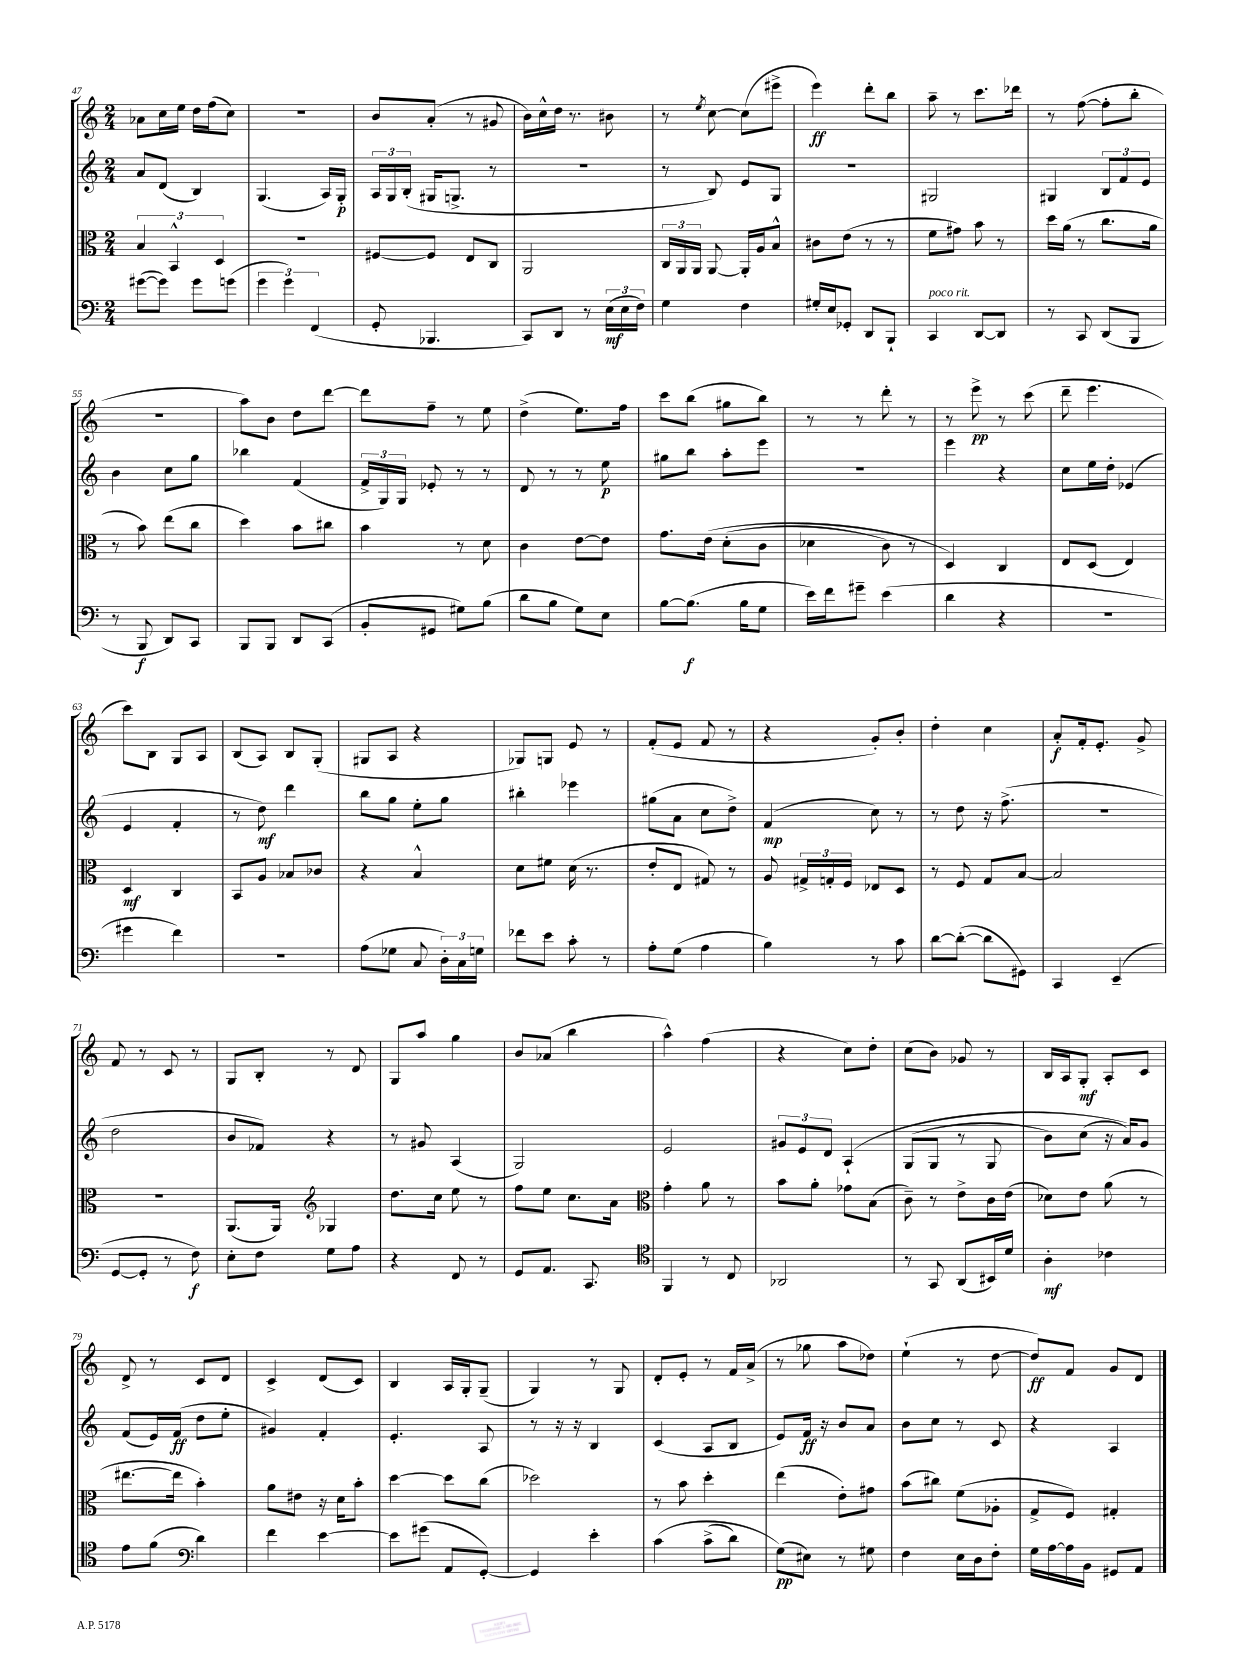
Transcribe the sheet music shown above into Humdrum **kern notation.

**kern	**kern	**kern	**kern
*staff4	*staff3	*staff2	*staff1
*clefF4	*clefC3	*clefG2	*clefG2
*k[]	*k[]	*k[]	*k[]
*M2/4	*M2/4	*M2/4	*M2/4
([8g#\L	6B/	8a/L	8a-\L
8g#\]J)	.	(8d/J	16cc\L
.	6BB^^/	.	.
.	.	.	16ee\JJ
8g#\L	.	4B/)	16dd\LL
.	.	.	(16ff\J
.	6D/	.	.
(8g\J	.	.	8cc\J)
=	=	=	=
6g\	2r	(4.G/	2r
6g\)	.	.	.
(6FF/	.	.	.
.	.	16A/LL)	.
.	.	16G'/JJ	.
=	=	=	=
8GG'/	[8F#/L	24A/LL	8b/L
.	.	24G/	.
.	.	(24B'/JJ	.
4.BBB-/	8F#/]J	16G#/LK	(8a'/J
.	.	8.G^/J	.
.	8E/L	.	8r
.	8C/J	8r	8g#/
=	=	=	=
8CC/L)	2AA/	2r	16b\LL)
.	.	.	16cc^^\
8DD/J	.	.	16dd\JJ
.	.	.	8.r
8r	.	.	.
(24E\LL	.	.	8b#\
24E\	.	.	.
24F\JJ)	.	.	.
=	=	=	=
4G\	24C/LL	8r	8r
.	24AA/	.	.
.	24AA/JJ	.	.
.	.	.	8qee/
.	[8AA/	8B/)	[8cc\
4F\	16AA'/]LL	8e/L	(8cc\]L
.	16A/J	.	.
.	8B^^/J	8G/J	8eee#^\J
=	=	=	=
16G#'/LL	8c#\L	2r	4eee\)
16E/J	.	.	.
8GG-'/J	(8e\J	.	.
8DD/L	8r	.	8ddd'\L
8BBB`/J	8r	.	8bb\J
=	=	=	=
4CC/	8f\L	2G#/	8aa~\
.	8g#\J)	.	8r
[8DD/L	8b\	.	8.ccc\L
8DD/]J	8r	.	.
.	.	.	16ddd-\Jk
=	=	=	=
8r	16dd\LL	4G#/	8r
.	(16a\JJ	.	.
8CC/	8r	.	([8ff\
(8DD/L	8.cc\L	12B/L	8ff'\]L
.	.	12f/	.
8BBB/J	.	.	8bb'\J
.	.	12e/J	.
.	16a\Jk	.	.
=	=	=	=
8r	8r	4b\	2r
8BBB/	8b\)	.	.
8DD/L)	(8ee\L	8cc\L	.
8CC/J	8cc\J	8gg\J	.
=	=	=	=
8BBB/L	4dd\)	4bb-\	8aa\L)
8BBB/J	.	.	8b\J
8DD/L	8b\L	(4f/	8dd\L
(8CC/J	8cc#\J	.	[8ddd\J
=	=	=	=
8BB'/L	4b\	24f^/LL	8ddd\]L
.	.	24G/)	.
.	.	24G/JJ	.
8GG#/J	.	8e-'/	8ff~\J
8G#\L)	8r	8r	8r
(8B\J	8d\	8r	8ee\
=	=	=	=
8d\L	4c\	8d/	(4dd^\
8B\J	.	8r	.
8G\L)	[8e\L	8r	8.ee\L)
8E\J	8e\]J	8ee\	.
.	.	.	16ff\Jk
=	=	=	=
[8B\L	8.g\L	8gg#\L	8ccc\L
(8.B\]J	.	8bb\J	(8bb\J
.	&(16e\Jk	.	.
.	(8d'\L	8aa'\L	8gg#\L
16B\LK	.	.	.
8G\J	8c\J	8eee\J	8bb\J)
=	=	=	=
16e\LL)	4d-\	2r	8r
16f\J	.	.	.
8g#~\J	.	.	8r
(4e\	8c\)	.	8ddd'\
.	8r	.	8r
=	=	=	=
4d\	4D/&)	4eee\	8r
.	.	.	8eee^\
4r	4C/	4r	8r
.	.	.	(8ccc\
=	=	=	=
2r	8E/L	8cc\L	8ddd~\
.	(8D/J	16ee\L	4.eee\
.	.	16dd'\JJ	.
.	4E/)	(4e-/	.
=	=	=	=
4g#\	4D/	4e/	8ccc\L)
.	.	.	8B\J
4f\)	4C/	4f'/	8G/L
.	.	.	8A/J
=	=	=	=
2r	8BB/L	8r	(8B/L
.	8A/J	8dd\)	8A/J)
.	8B-/L	4ddd\	8B/L
.	8c-/J	.	(8G'/J
=	=	=	=
(8A\L	4r	8bb\L	8G#/L
8G-\J	.	8gg\J	8A/J
8C/	4B^^/	8ee'\L	4r
24D'\LL)	.	8gg\J	.
24C\	.	.	.
24G\JJ	.	.	.
=	=	=	=
8f-\L	8d\L	4bb#'\	8G-/L)
8e\J	8f#\J	.	8G/J
8c'\	(16d\	4eee-\	8e/
.	8.r	.	.
8r	.	.	8r
=	=	=	=
8A'\L	8e'/L	(8gg#\L	(8f'/L
(8G\J	8E/J	8a\J	8e/J
4A\	8G#/)	8cc\L	8f/
.	8r	8dd^\J)	8r
=	=	=	=
4B\)	8A/	(4f/	4r
.	24G#^/LL	.	.
.	24G'/	.	.
.	24F/JJ	.	.
8r	8E-/L	8cc\)	8g'/L)
8c\	8D/J	8r	8b'/J
=	=	=	=
[8d\L	8r	8r	4dd'\
(8d'\_J	8F/	8dd\	.
8d\]L	8G/L	16r	4cc\
.	.	(8.ff^\	.
8GG#\J)	[8B/J	.	.
=	=	=	=
4CC/	2B/]	2r	8a'/L
.	.	.	16f'/k
.	.	.	8.e'/J
(4EE~/	.	.	.
.	.	.	8g^/
=	=	=	=
[8GG/L	2r	2dd\	8f/
8GG'/]J	.	.	8r
8r	.	.	8c/
8F\)	.	.	8r
=	=	=	=
8E'\L	(8.AA/L	8b/L	8G/L
8F\J	.	8f-/J)	8B'/J
.	16AA/Jk)	.	.
*	*clefG2	*	*
8G\L	4G-/	4r	8r
8A\J	.	.	8d/
=	=	=	=
4r	8.dd\L	8r	8G/L
.	.	8g#/	8aa/J
.	16cc\Jk	.	.
8FF/	8ee\	(4A/	4gg\
8r	8r	.	.
=	=	=	=
8GG/L	8ff\L	2G/)	8b/L
8.AA/J	8ee\J	.	(8a-/J
.	8.cc\L	.	4bb\
8.CC/	.	.	.
.	16a\Jk	.	.
=	=	=	=
*clefC4	*clefC3	*	*
4FF/	4g'\	2e/	4aa^^\)
8r	8a\	.	(4ff\
8C/	8r	.	.
=	=	=	=
2AA-/	8b\L	12g#/L	4r
.	.	12e/	.
.	8a'\J	.	.
.	.	12d/J	.
.	8g-\L	&(4A`/	8cc\L)
.	(8B\J	.	8dd'\J
=	=	=	=
8r	8c~\)	(8G/L	(8cc\L
8GG/	8r	8G/J	8b\J)
(8AA/L	8e^\L	8r	8g-/
16BB#/L)	16c\L	8G/	8r
16d/JJ	(16e\JJ	.	.
=	=	=	=
4A'\	8d-\L)	8b\L)	16B/LL
.	.	.	16A/J
.	8e\J	(8cc\J	8G'/J
4c-\	(8a\	16r	8A'/L
.	.	16a/LK)&)	.
.	8r	8g/J	8c/J
=	=	=	=
8e\L	[8.ee#\L	(8f/L	8d^/
(8f\J	.	16e/L)	8r
.	16ee#\]Jk	(16f/JJ	.
*clefF4	*	*	*
4d\)	4b'\)	8dd\L	8c/L
.	.	8ee'\J	8d/J
=	=	=	=
4f\	8a\L	4g#/)	4c^/
.	8e#\J	.	.
[4e\	16r	4f'/	(8d/L
.	16d\LK	.	.
.	8b'\J	.	8c/J)
=	=	=	=
8e\]L	[4dd\	4.e'/	4B/
(8g#\J	.	.	.
8AA/L	8dd\]L	.	16A/LL
.	.	.	16G'/J
[8GG'/J)	(8cc\J	8A/	(8G~/J
=	=	=	=
4GG/]	2dd-\)	8r	4G/)
.	.	16r	.
.	.	16r	.
4e'\	.	4B/	8r
.	.	.	8G/
=	=	=	=
&(4c\	8r	(4c/	8d'/L
.	8b\	.	8e'/J
(8c^\L	4dd'\	8A/L	8r
8d\J)	.	8B/J	16f/LL
.	.	.	(16a^/JJ
=	=	=	=
(8G\L&)	(4ee\	8e/L)	8r
8E#\J)	.	16f/Jk	8gg-\
.	.	16r	.
8r	8e'\L)	8b/L	8aa\L
8G#\	8g#\J	8a/J	8dd-\J)
=	=	=	=
4F\	(8b\L	8b\L	(4ee`\
.	8cc#\J)	8cc\J	.
16E\LL	(8f\L	8r	8r
16D\J	.	.	.
8F'\J	8A-'\J	8c/	[8dd\
=	=	=	=
16G\LL	8G^/L	4r	8dd/]L)
[16A\	.	.	.
16A\]	8F/J)	.	8f/J
16BB\JJ	.	.	.
8GG#/L	4G#'/	4A/	8g/L
8AA/J	.	.	8d/J
==	==	==	==
*-	*-	*-	*-
